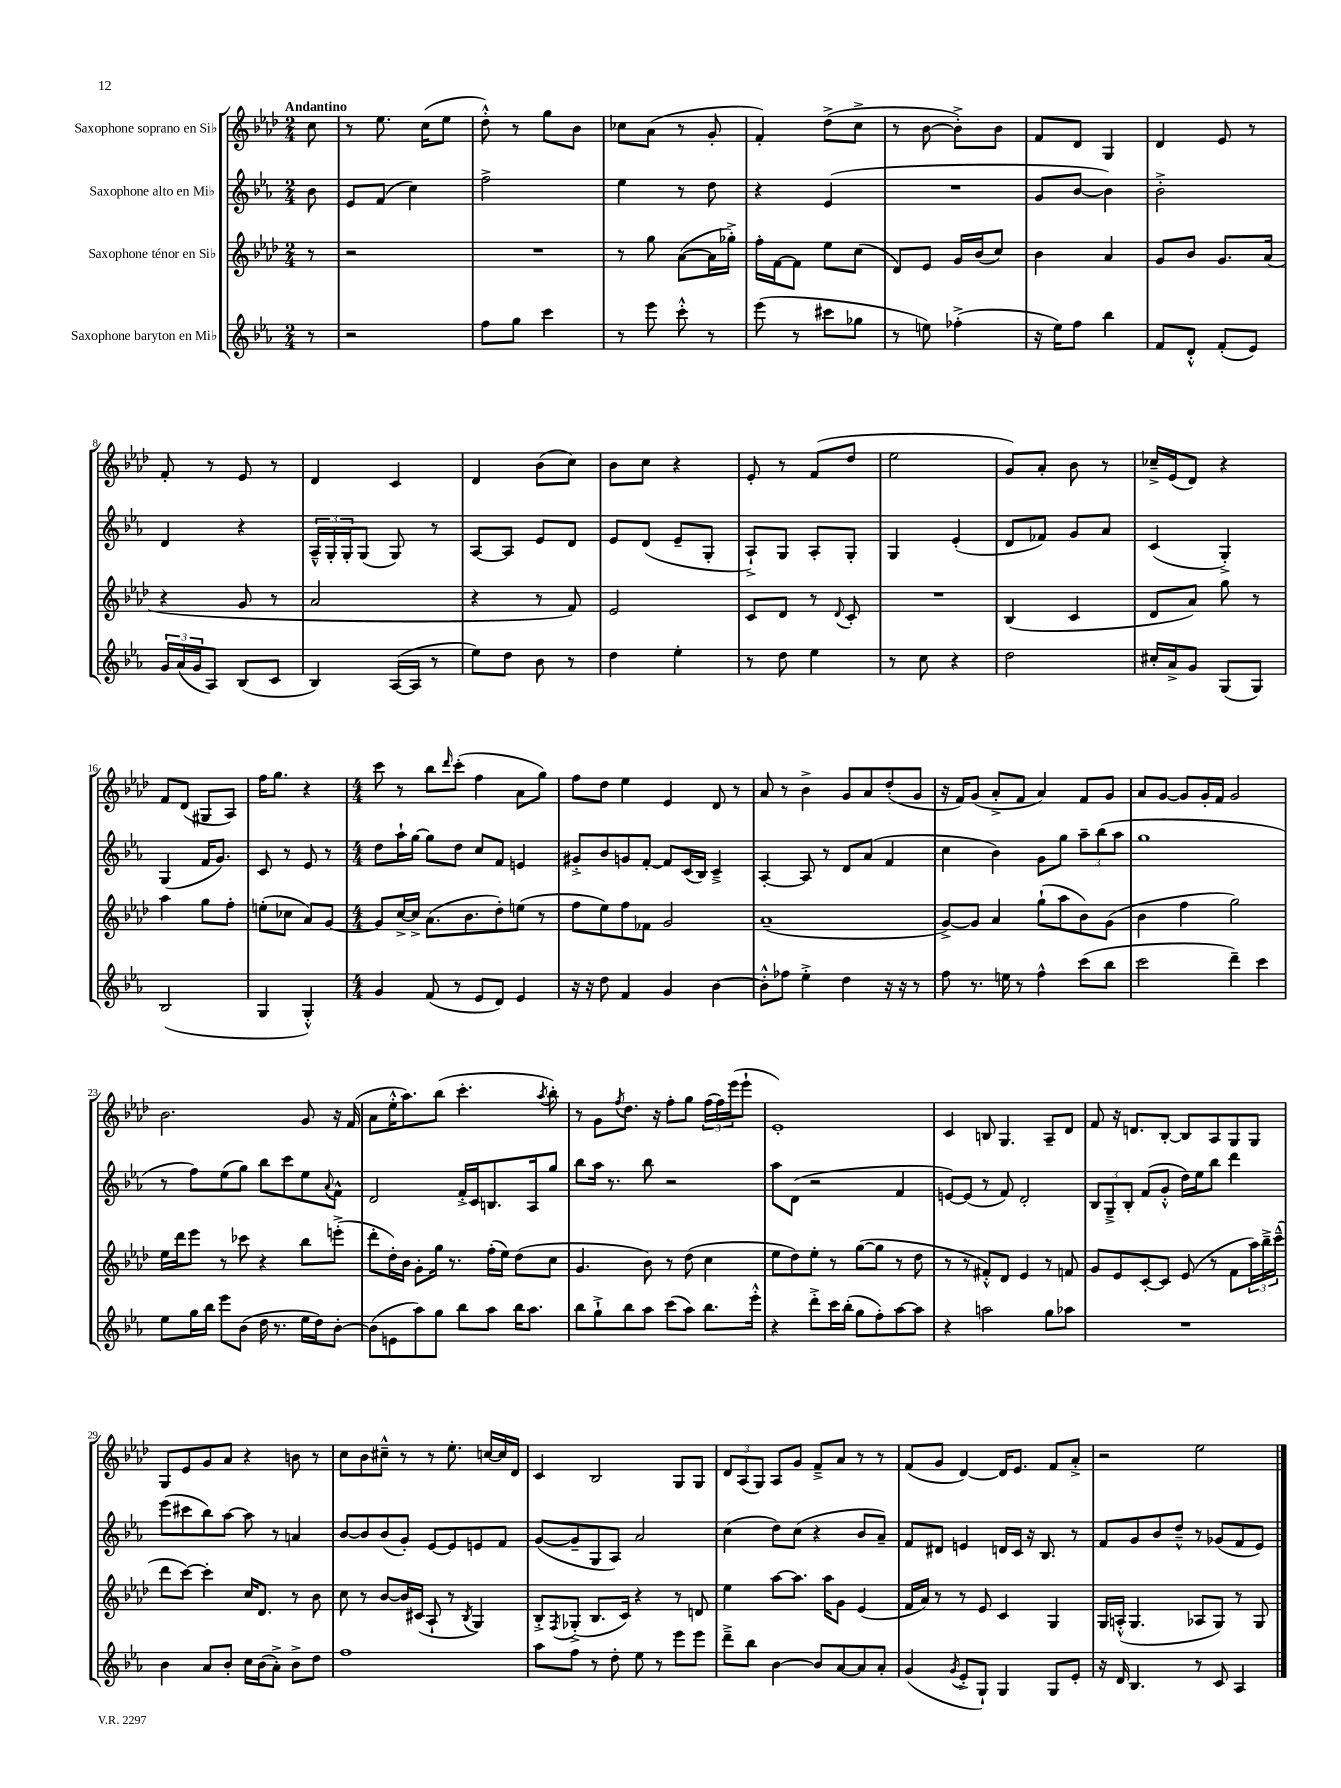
<<
\new StaffGroup <<
\new Staff = "s0" \with { instrumentName = "Saxophone soprano en Sib" } {
    \clef treble \key aes \major \numericTimeSignature \time 2/4 \partial 8 \tempo "Andantino"
    c''8 |
    r8 ees''8. c''16( ees''8 |
    des''8-.-^) r8 g''8 bes'8 |
    ces''8 aes'8( r8 g'8-. |
    f'4-.) des''8->( c''8-> |
    r8 bes'8~ bes'8-.->) bes'8 |
    f'8 des'8 g4 |
    des'4 ees'8 r8 |
    f'8-. r8 ees'8 r8 |
    des'4 c'4 |
    des'4 bes'8( c''8) |
    bes'8 c''8 r4 |
    ees'8-. r8 f'8( des''8 |
    ees''2 |
    g'8) aes'8-. bes'8 r8 |
    ces''16---> ees'16( des'8) r4 |
    f'8 des'8( gis8 aes8) |
    f''16 g''8. r4 |
    \numericTimeSignature \time 4/4 c'''8 r8 bes''8 \grace { des'''16 } c'''8-.( f''4 aes'8 g''8) |
    f''8 des''8 ees''4 ees'4 des'8 r8 |
    aes'8 r8 bes'4-> g'8 aes'8 des''8-.( g'8 |
    r16 f'16) g'8( aes'8-.-> f'8 aes'4) f'8 g'8 |
    aes'8 g'8~ g'8 g'16-. f'16 g'2 |
    bes'2. g'8 r16 f'16( |
    aes'8 ees''16-.-^ aes''8.) bes''8( c'''4.-. \acciaccatura { aes''8 } bes''8-.) |
    r8 g'8 \acciaccatura { f''8 } des''8. r16 f''8-. g''8 \tuplet 3/2 { f''16( f''16) ees'''16( } ees'''8-! |
    ees'1-.) |
    c'4 b8 g4. aes8-- des'8 |
    f'8 r16 d'8. bes8~-. bes8 aes8 g8 g8 |
    g8 ees'8 g'8 aes'8 r4 b'8 r8 |
    c''8 bes'8 cis''8---^ r8 r8 ees''8.-. c''16~ c''16 des'16 |
    c'4 bes2 g8 g8 |
    \tuplet 3/2 { des'8 aes8( g8) } aes8 g'8 f'8---> aes'8 r8 r8 |
    f'8( g'8 des'4~) des'16 ees'8. f'8 aes'8-.-> |
    r2 ees''2 \bar "|." |
}
\new Staff = "s1" \with { instrumentName = "Saxophone alto en Mib" } {
    \clef treble \key ees \major \numericTimeSignature \time 2/4 \partial 8
    bes'8 |
    ees'8 f'8( c''4) |
    f''2-> |
    ees''4 r8 d''8 |
    r4 ees'4( |
    R2 |
    g'8 bes'8~ bes'4) |
    bes'2-.-> |
    d'4 r4 |
    \tuplet 3/2 { aes16---^ g16-. g16-. } g8( g8) r8 |
    aes8~ aes8 ees'8 d'8 |
    ees'8 d'8( ees'8-- g8-. |
    aes8-!->) g8 aes8-. g8-. |
    g4 ees'4-.( |
    d'8 fes'8) g'8 aes'8 |
    c'4( g4-.->) |
    g4( f'16 g'8.) |
    c'8 r8 ees'8 r8 |
    \numericTimeSignature \time 4/4 d''8 aes''16-! g''16~ g''8 d''8 c''8 f'8 e'4 |
    gis'8-.-> bes'8 g'8 f'8~-. f'8 c'16( bes16) c'4---> |
    aes4~-. aes8 r8 d'8 aes'8( f'4 |
    c''4 bes'4) g'8 g''8 \tuplet 3/2 { aes''8-- bes''8( aes''8 } |
    g''1 |
    r8 f''8) ees''8( g''8) bes''8 c'''8 ees''8 \appoggiatura { aes'8 } f'8-^ |
    d'2 f'16-.-> c'16 b8. aes16 g''8 |
    bes''8 aes''16 r8. bes''8 r2 |
    aes''8 d'8( r2 f'4 |
    e'8~) e'8( r8 f'8) d'2-. |
    \tuplet 3/2 { bes8 g8---> bes8-. } f'8( g'8-.-^ d''16) ees''16 bes''8 d'''4 |
    ees'''8( cis'''8 bes''8) aes''8~ aes''8 r8 a'4 |
    bes'8~ bes'8 bes'8( g'8-.) ees'8~ ees'8 e'8 f'8 |
    g'8~( g'8-- g8 aes8) aes'2 |
    c''4( d''8) c''8( r4 bes'8 aes'8--) |
    f'8 dis'8 e'4 d'16 c'16 r16 bes8. r8 |
    f'8 g'8 bes'8 d''8---^ r8 ges'8( f'8 ees'8) \bar "|." |
}
\new Staff = "s2" \with { instrumentName = "Saxophone ténor en Sib" } {
    \clef treble \key aes \major \numericTimeSignature \time 2/4 \partial 8
    r8 |
    r2 |
    R2 |
    r8 g''8 aes'8~( aes'16 ges''16-.->) |
    f''16-. f'16~ f'8 ees''8 c''8( |
    des'8) ees'8 g'16 bes'16( c''8) |
    bes'4 aes'4 |
    g'8 bes'8 g'8. aes'16( |
    r4 g'8 r8 |
    aes'2 |
    r4 r8 f'8) |
    ees'2 |
    c'8 des'8 r8 \appoggiatura { des'8 } c'8-. |
    R2 |
    bes4( c'4 |
    des'8 aes'8) g''8 r8 |
    aes''4 g''8 f''8-. |
    e''8-.( ces''8 aes'8) g'8~ |
    \numericTimeSignature \time 4/4 g'8 c''16~-> c''16-> aes'8.( bes'8. des''8-.) e''8( r8 |
    f''8 ees''8) f''8 fes'8 g'2 |
    aes'1--( |
    g'8~->) g'8 aes'4 g''8-!( aes''8 bes'8) g'8( |
    bes'4 f''4 g''2) |
    ees''16 des'''16 ees'''8 r8 ces'''8 r4 bes''8 e'''8-.->( |
    des'''8-. des''16-.) bes'16 g'8-. g''16 r8. f''16-.( ees''16) des''8( c''8 |
    g'4. bes'8) r8 des''8( c''4 |
    ees''8 des''8) ees''8-. r8 g''8~( g''8 r8 des''8 |
    r8 r8 fis'8-.-^) des'8 ees'4 r8 f'8 |
    g'8 ees'8 c'8~-. c'8 ees'8( r8 f'8 \tuplet 3/2 { aes''16) bes''16---> c'''16---^( } |
    des'''8 c'''8~) c'''4-. c''16 des'8. r8 bes'8 |
    c''8 r8 bes'8~ bes'16 cis'16( aes8-! r8 \acciaccatura { bes8 } g4) |
    bes8-.-> \acciaccatura { f8 } ges8-.->( bes8. c'16) r4 r8 d'8 |
    ees''4 aes''8~ aes''8. aes''16 g'8 ees'4( |
    f'16 aes'16) r8 r8 ees'8 c'4 g4 |
    g16 a16-.-^( g4. aes8 g8) r8 g8 \bar "|." |
}
\new Staff = "s3" \with { instrumentName = "Saxophone baryton en Mib" } {
    \clef treble \key ees \major \numericTimeSignature \time 2/4 \partial 8
    r8 |
    r2 |
    f''8 g''8 c'''4 |
    r8 ees'''8 c'''8-.-^ r8 |
    ees'''8( r8 cis'''8 ges''8 |
    r8 e''8) fes''4-.->( |
    r16 ees''16) f''8 bes''4 |
    f'8 d'8-.-^ f'8-.( ees'8) |
    \tuplet 3/2 { g'16 aes'16( g'16 } aes8) bes8( c'8 |
    bes4) aes16~( aes16 r8 |
    ees''8) d''8 bes'8 r8 |
    d''4 ees''4-. |
    r8 d''8 ees''4 |
    r8 c''8 r4 |
    d''2 |
    cis''16-. aes'16-> g'8 g8( g8) |
    bes2( |
    g4 g4-.-^) |
    \numericTimeSignature \time 4/4 g'4 f'8( r8 ees'8 d'8) ees'4 |
    r16 r16 d''8 f'4 g'4 bes'4~ |
    bes'8-.-^ fes''8 ees''4-.-> d''4 r16 r16 r8 |
    f''8 r8. e''16 r8 f''4-^ c'''8( bes''8 |
    c'''2 d'''4--) c'''4 |
    ees''8 g''16 bes''16 ees'''8 bes'8( d''16 r8. ees''16 d''16) bes'8~-. |
    bes'8( e'8 aes''8) g''8 bes''8 aes''8 bes''16 aes''8. |
    bes''8 g''8-!-> bes''8 aes''8 c'''8( aes''8) bes''8. ees'''16-.-^ |
    r4 d'''8-.-> c'''16 bes''16-.( g''8 f''8-.) aes''8~ aes''8 |
    r4 a''2 g''8 aes''8 |
    R1 |
    bes'4 aes'8 bes'8-. c''16 bes'16( aes'8-.->) bes'8-> d''8 |
    f''1 |
    aes''8 f''8 r8 d''8-. ees''8 r8 ees'''8 ees'''8 |
    d'''8---> bes''8 bes'4~ bes'8 aes'8~ aes'8 aes'8-. |
    g'4( \acciaccatura { g'8 } ees'8-.-> g8-!) g4 g8 ees'8-. |
    r16 d'16 bes4. r8 c'8 aes4 \bar "|." |
}
>>
>>
